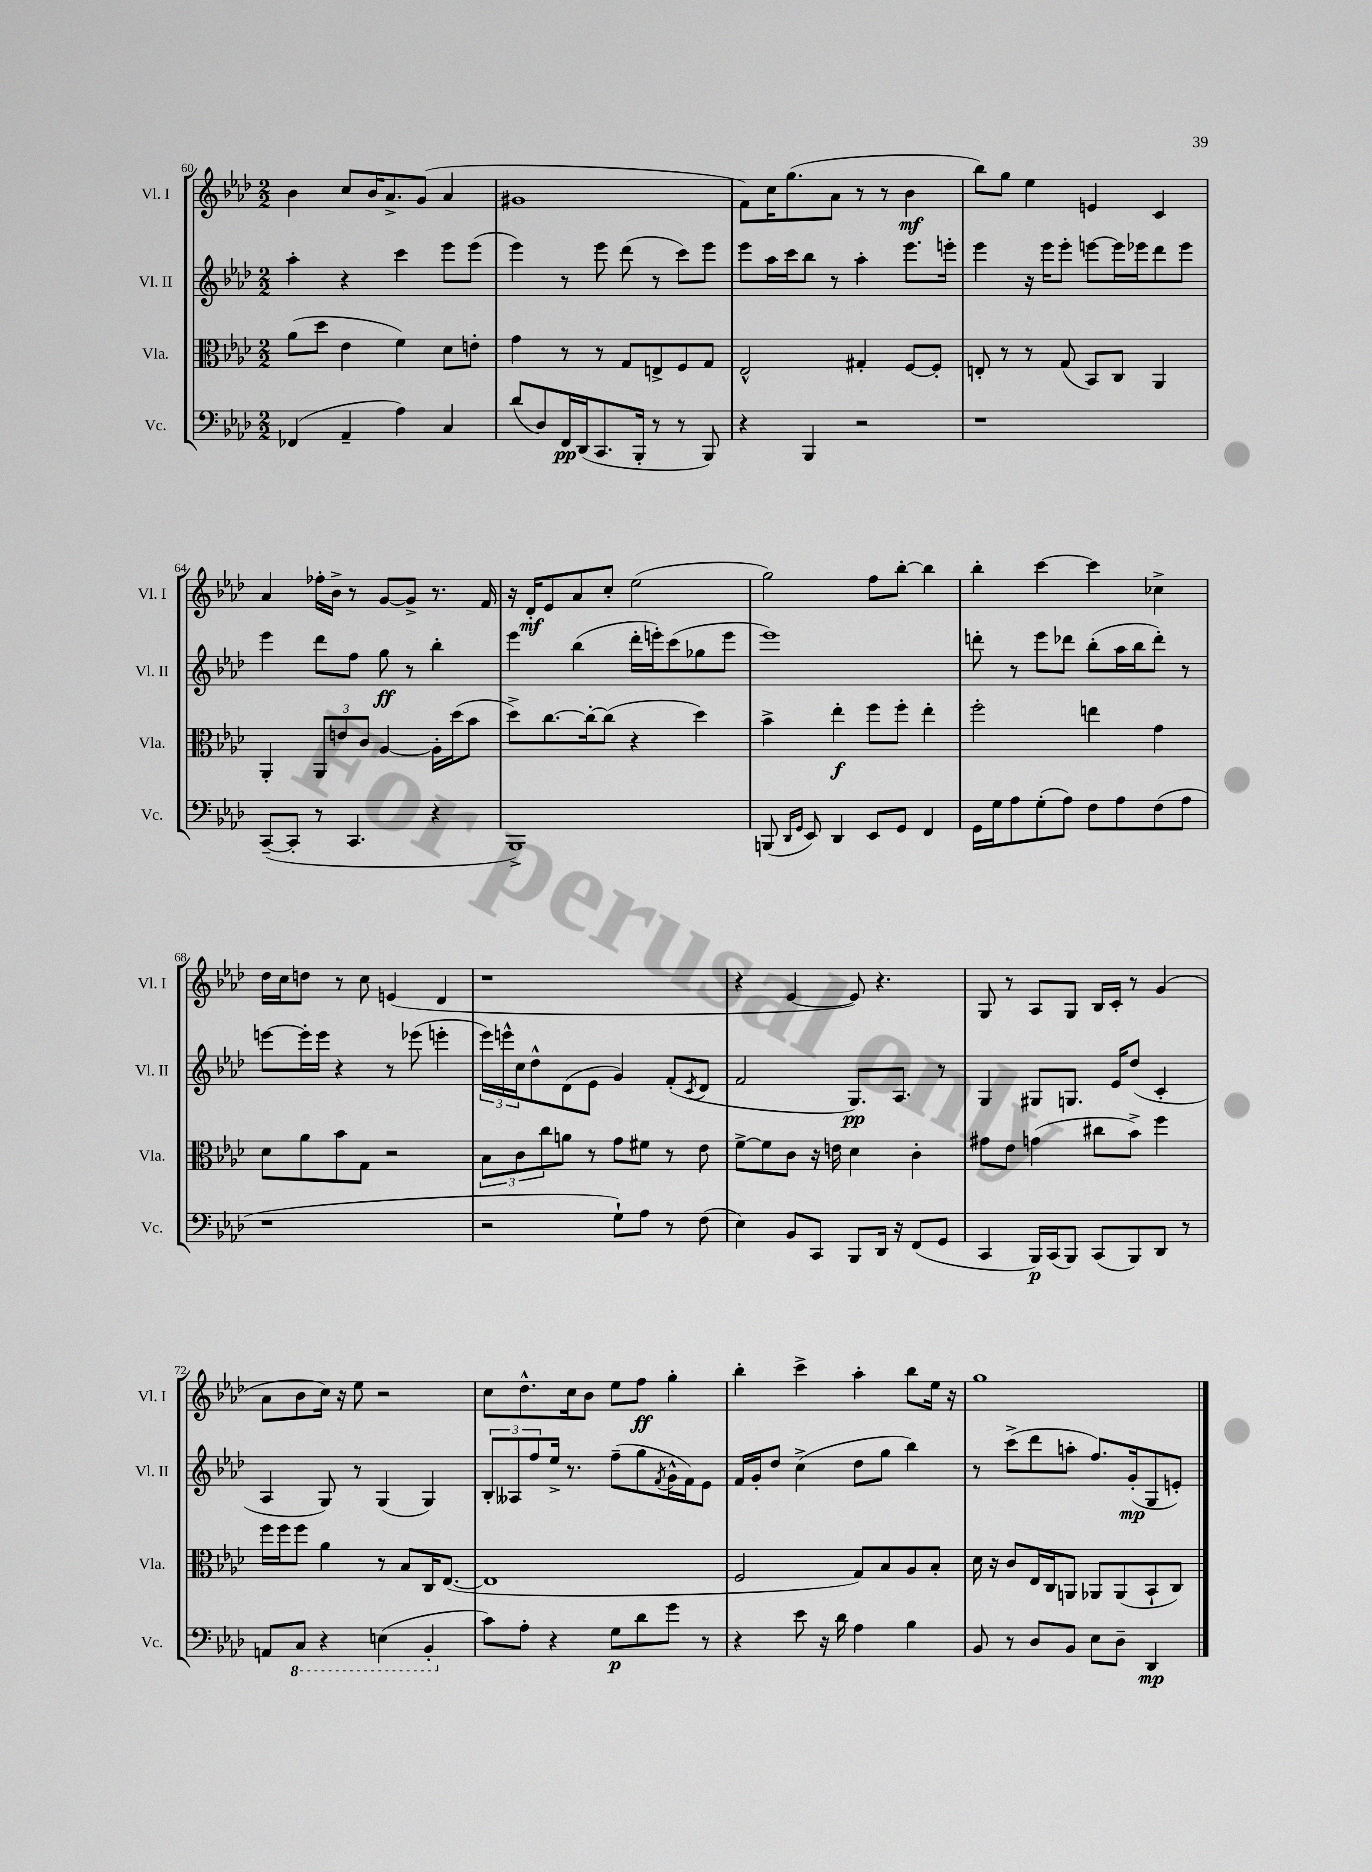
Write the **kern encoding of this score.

**kern	**kern	**kern	**kern
*staff4	*staff3	*staff2	*staff1
*clefF4	*clefC3	*clefG2	*clefG2
*k[b-e-a-d-]	*k[b-e-a-d-]	*k[b-e-a-d-]	*k[b-e-a-d-]
*M2/2	*M2/2	*M2/2	*M2/2
(4FF-	(8a-	4aa-'	4b-
.	8dd-	.	.
4AA-~	4e-	4r	8cc
.	.	.	16b-
.	.	.	8.a-^
4A-)	4f)	4ccc	.
.	.	.	(8g
4C	8d-	8eee-	4a-
.	8e'	(8eee-	.
=	=	=	=
(8d-	4g	4eee-)	1g#
8D-)	.	.	.
16FF	8r	8r	.
(16DD-	.	.	.
8.CC	8r	8eee-	.
.	8G	(8ddd-	.
16BBB-'	.	.	.
8r	8E^	8r	.
8r	8F	8ccc)	.
8BBB-)	8G	8eee-	.
=	=	=	=
4r	2E-^^	8eee-	8f)
.	.	16aa-	16cc
.	.	16ccc	(8.gg
4BBB-	.	8bb-	.
.	.	8r	8a-
2r	4G#'	4aa-'	8r
.	.	.	8r
.	[8F	8.eee-	4b-
.	8F']	.	.
.	.	16eee'	.
=	=	=	=
1r	8E'	4eee-	8bb-)
.	8r	.	8gg
.	8r	16r	4ee-
.	.	16eee-	.
.	(8G	8eee-'	.
.	8BB-)	[8eee	4e
.	8C	16eee]	.
.	.	16eee-	.
.	4AA-	8ddd-	4c
.	.	8eee-	.
=	=	=	=
([8CC~	4AA-'	4eee-	4a-
8CC']	.	.	.
8r	12AA-	8ddd-	16ff-'
.	.	.	16b-^
.	12e	.	.
4.CC	.	8ff	8r
.	12c	.	.
.	[4A-	8gg	[8g
.	.	8r	8g^]
4r	16A-']	4bb-'	8.r
.	(16dd-	.	.
.	8b-	.	.
.	.	.	16f
=	=	=	=
1BBB-^)	8dd-^)	4eee-	16r
.	.	.	16d-'
.	[8.cc	.	8e-
.	.	(4bb-	8a-
.	16cc'_	.	.
.	(8cc]	.	8cc'
.	4r	16ddd-'	(2ee-
.	.	16eee')	.
.	.	(8ccc	.
.	4dd-)	8gg-	.
.	.	8eee	.
=	=	=	=
(8BBB	4b-^	1eee-)	2gg)
16qqDD-	.	.	.
16qqGG	.	.	.
8EE-)	.	.	.
4DD-	4ee-'	.	.
8EE-	8ff	.	8ff
8GG	8ff'	.	[8bb-'
4FF	4ee-'	.	4bb-]
=	=	=	=
16GG	2ff'	8ddd'	4bb-'
16G	.	.	.
8A-	.	8r	.
(8G'	.	8eee-	[4ccc
8A-)	.	8ddd-	.
8F	4ee	(8bb-'	4ccc]
8A-	.	16aa-	.
.	.	16bb-	.
(8F	4g	8ddd-')	4cc-^
8A-	.	8r	.
=	=	=	=
1r	8d-	[8eee	16dd-
.	.	.	16cc
.	8a-	16eee']	8dd
.	.	16eee	.
.	8b-	4r	8r
.	8G	.	8cc
.	2r	8r	(4e
.	.	(8eee-	.
.	.	4eee'	4d-
=	=	=	=
2r	12B-	24eee-)	1r
.	.	24eee^^	.
.	12c	24cc	.
.	.	8dd-^^	.
.	12cc	.	.
.	8a	(8d-	.
.	8r	8e-	.
8G`)	8g	4g)	.
8A-	8f#	.	.
8r	8r	(8f'	.
.	.	8qc	.
(8F	8e-	8d-	.
=	=	=	=
4E-)	[8f^	2f	4r
.	8f]	.	.
8BB-	8c	.	[4e-
8CC	16r	.	.
.	16e	.	.
8BBB-	4d-	8.G)	8e-])
16DD-	.	.	4.r
16r	.	8.A-	.
(8FF	4c'	.	.
8GG	.	8r	.
=	=	=	=
4CC	8g#	4G	8G
.	8e-	.	8r
16BBB-)	(4g	8G#	8A-
(16CC	.	.	.
8BBB-)	.	8.G	8G
(8CC	8cc#	.	16B-
.	.	16e-	16c'
8BBB-)	8b-^)	(8dd-	8r
8DD-	4ff	4c'	(4g
8r	.	.	.
=	=	=	=
8AA	16ff	4A-	8a-
.	16ff	.	.
8CC	8ff	.	8b-
4r	4a-	8G)	16cc)
.	.	.	16r
.	.	8r	8ee-
(4EE	8r	(4G	2r
.	8B-	.	.
4BBB-'	16C	4G)	.
.	([8.E-	.	.
=	=	=	=
8c)	1E-]	12B-'	8cc
.	.	12A--	.
8A-'	.	.	8.dd-^^
.	.	12ff	.
4r	.	16ee-^	.
.	.	8.r	16cc
.	.	.	8b-
8G	.	(8ff~	8ee-
8d-	.	8gg	8ff
.	.	8qf	.
8g	.	16g^^	4gg'
.	.	16f)	.
8r	.	8e-	.
=	=	=	=
4r	2F	16f	4bb-'
.	.	16g'	.
.	.	8dd-	.
8e-	.	(4cc^	4ccc^
16r	.	.	.
16d-	.	.	.
4A-	8G)	8dd-	4aa-'
.	8B-	8gg	.
4B-	8A-	4bb-)	8bb-
.	8B-'	.	16ee-
.	.	.	16r
=	=	=	=
8BB-	16d-	8r	1gg
.	16r	.	.
8r	8c	(8ccc^	.
8D-	16E-	8ddd-	.
.	16C	.	.
8BB-	8AA	8aa'	.
8E-	8AA-	8.ff)	.
8D-~	(8AA-	.	.
.	.	(16g'	.
4DD-	8BB-`	8G	.
.	8C)	8e')	.
==	==	==	==
*-	*-	*-	*-
